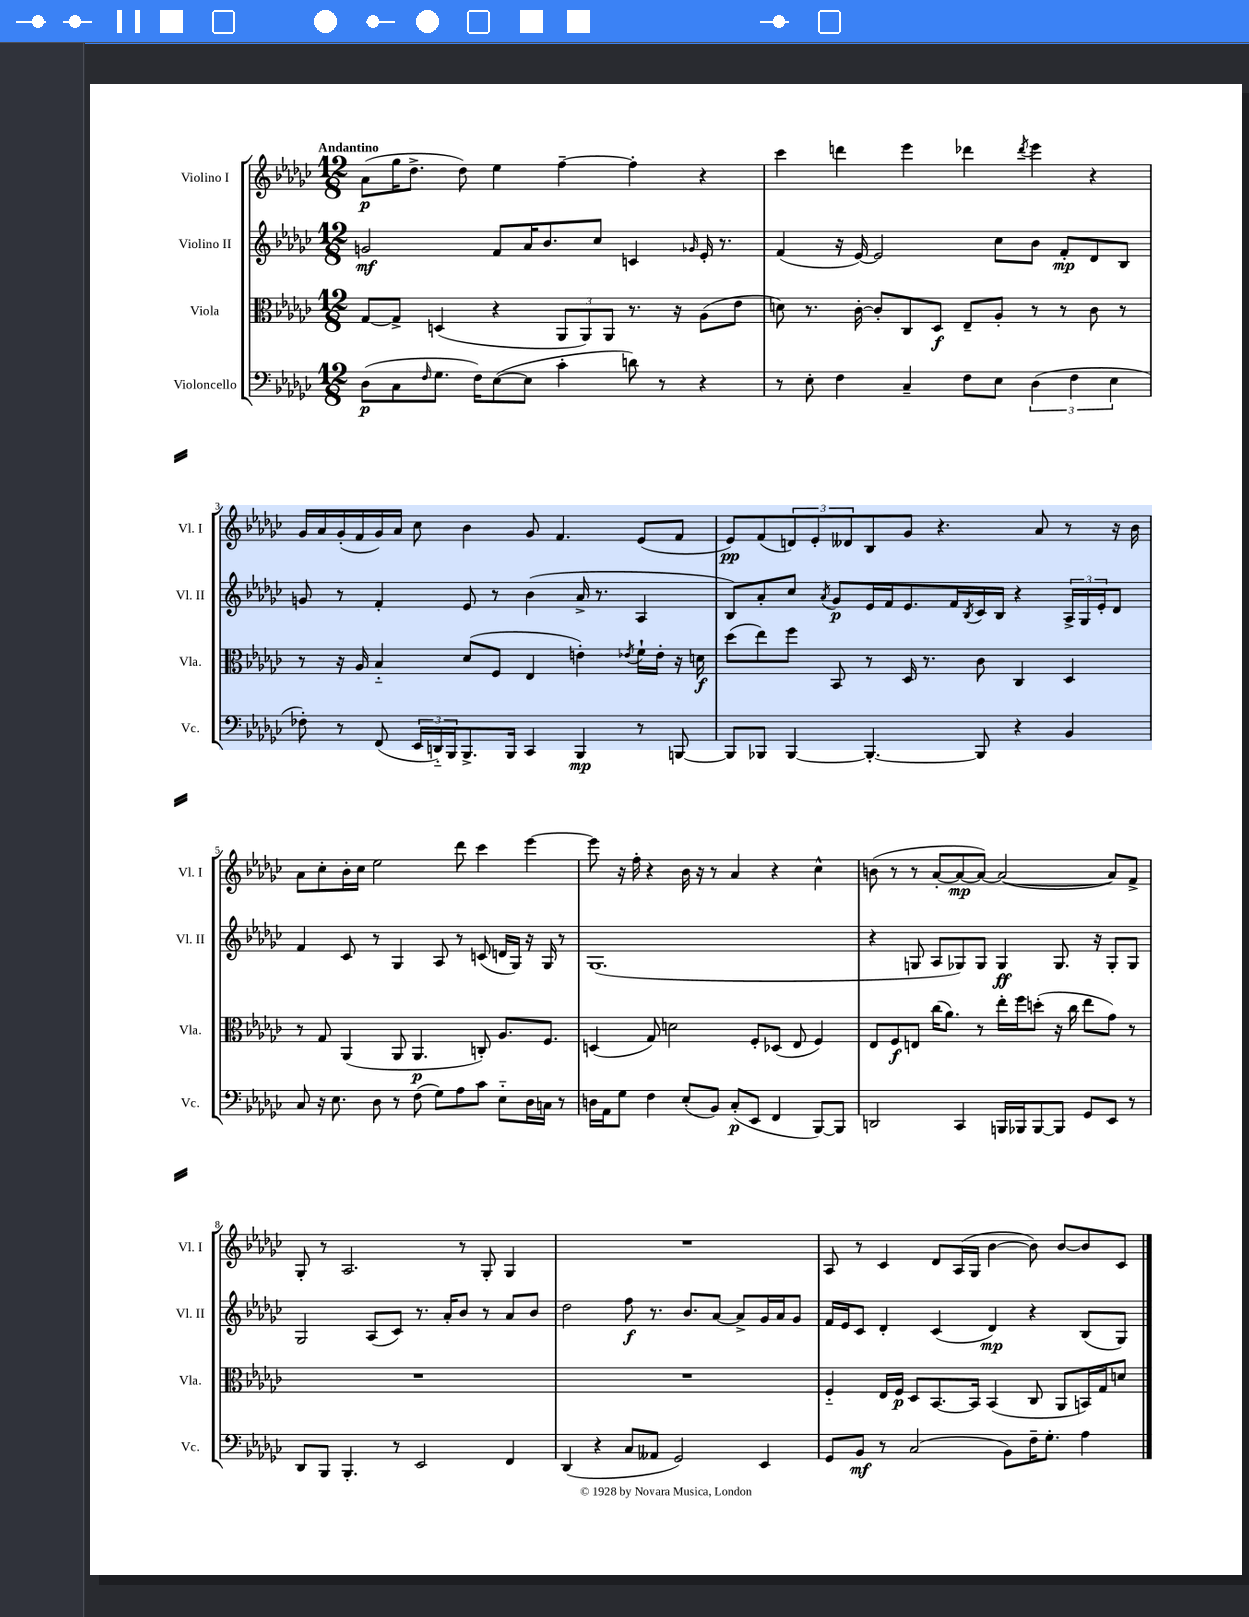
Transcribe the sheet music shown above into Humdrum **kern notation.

**kern	**dynam	**kern	**dynam	**kern	**dynam	**kern	**dynam
*part4	*part4	*part3	*part3	*part2	*part2	*part1	*part1
*staff4	*staff4	*staff3	*staff3	*staff2	*staff2	*staff1	*staff1
*I"Violoncello	*	*I"Viola	*	*I"Violino II	*	*I"Violino I	*
*I'Vc.	*	*I'Vla.	*	*I'Vl. II	*	*I'Vl. I	*
*clefF4	*	*clefC3	*	*clefG2	*	*clefG2	*
*k[b-e-a-d-g-c-]	*	*k[b-e-a-d-g-c-]	*	*k[b-e-a-d-g-c-]	*	*k[b-e-a-d-g-c-]	*
*M12/8	*	*M12/8	*	*M12/8	*	*M12/8	*
=1	=1	=1	=1	=1	=1	=1	=1
!	!	!	!	!	!	!LO:TX:a:B:t=Andantino	!
(8D-\L	p	[8G-/L	.	2gn/	mf	(8a-\L	p
8C-\	.	8G-^/J]	.	.	.	16gg-\K	.
.	.	.	.	.	.	8.dd-^\J	.
16qqF/	.	.	.	.	.	.	.
8.G-\J	.	(4Dn/	.	.	.	.	.
.	.	.	.	.	.	8dd-\)	.
16F\KL)	.	.	.	.	.	.	.
([8E-\	.	4r	.	8f/L	.	4ee-\	.
8E-\J]	.	.	.	16a-/K	.	.	.
.	.	.	.	8.b-/	.	.	.
4c-'\	.	12AA-/L	.	.	.	[4ff~\	.
.	.	12AA-/)	.	.	.	.	.
.	.	.	.	8cc-/J	.	.	.
.	.	12AA-/J	.	.	.	.	.
8dn\)	.	8.r	.	4cn/	.	4ff'\]	.
8r	.	.	.	.	.	.	.
.	.	16r	.	.	.	.	.
.	.	.	.	16qqg-X/	.	.	.
4r	.	(8A-\L	.	16e-'/	.	4r	.
.	.	.	.	8.r	.	.	.
.	.	8e-\J	.	.	.	.	.
=2	=2	=2	=2	=2	=2	=2	=2
8r	.	8dn\)	.	(4f/	.	4ccc-\	.
8E-'\	.	8.r	.	.	.	.	.
4F\	.	.	.	16r	.	4dddn\	.
.	.	[16c-'\	.	[16e-/)	.	.	.
.	.	8c-'/L]	.	2e-/]	.	.	.
4C-~/	.	8C-/	.	.	.	4eee-\	.
.	.	8D-/J	f	.	.	.	.
8F\L	.	8E-~/L	.	.	.	4ddd-X\	.
8E-\J	.	8A-'/J	.	8cc-\L	.	.	.
.	.	.	.	.	.	8qddd-/	.
(6D-\	.	8r	.	8b-\J	.	4eee-\	.
.	.	8r	.	8f'/L	mp	.	.
6F\	.	.	.	.	.	.	.
.	.	8c-\	.	8d-/	.	4r	.
6E-\	.	.	.	.	.	.	.
.	.	8r	.	8B-/J	.	.	.
!!LO:LB:g=z
=3	=3	=3	=3	=3	=3	=3	=3
8F-X'\)	.	8r	.	8gn/	.	16g-/LL	.
.	.	.	.	.	.	16a-/	.
8r	.	16r	.	8r	.	(16g-'/	.
.	.	16A-/	.	.	.	16f/	.
(8FF/	.	4B-/	.	4f'/	.	16g-/)	.
.	.	.	.	.	.	16a-/JJ	.
24EE-/LL	.	.	.	.	.	8cc-\	.
24DDn/)	.	.	.	.	.	.	.
24BBB-/J	.	.	.	.	.	.	.
8.BBB-^/	.	(8d-/L	.	8e-/	.	4b-\	.
.	.	8F/J	.	8r	.	.	.
16BBB-/Jk	.	.	.	.	.	.	.
4CC-/	.	4E-/	.	(4b-\	.	8g-/	.
.	.	.	.	.	.	4.f/	.
4BBB-/	mp	4en'\)	.	16a-^/	.	.	.
.	.	.	.	8.r	.	.	.
.	.	8qe-X/	.	.	.	.	.
8r	.	16f`\LL	.	4A-/	.	(8e-/L	.
.	.	16e-'\JJ	.	.	.	.	.
[8BBBn/	.	16r	.	.	.	8f/J	.
.	.	16dn\	f	.	.	.	.
=4	=4	=4	=4	=4	=4	=4	=4
8BBB/L]	.	(8dd-\L	.	8B-/L)	.	8e-/L)	pp
8BBB-X/J	.	8ee-\)	.	8a-'/	.	(8f/	.
[4BBB-/	.	8ff\J	.	8cc-/J	.	12dn/)	.
.	.	.	.	.	.	12e-'/	.
.	.	.	.	8qa-/	.	.	.
.	.	8BB-/	.	8g-/L	p	.	.
.	.	.	.	.	.	12d--X/	.
4.BBB-'/_	.	8r	.	16e-/L	.	8B-/	.
.	.	.	.	16f/J	.	.	.
.	.	16D-/	.	8.e-/	.	8g-/J	.
.	.	8.r	.	.	.	.	.
.	.	.	.	.	.	4.r	.
.	.	.	.	16f/L	.	.	.
.	.	.	.	8qB-/	.	.	.
8BBB-/]	.	8c-\	.	16c-/	.	.	.
.	.	.	.	16B-/JJ	.	.	.
4r	.	4C-/	.	4r	.	.	.
.	.	.	.	.	.	8a-/	.
4BB-/	.	4D-/	.	24A-^/LL	.	8r	.
.	.	.	.	24G-/	.	.	.
.	.	.	.	24e-'/J	.	.	.
.	.	.	.	8d-/J	.	16r	.
.	.	.	.	.	.	16b-\	.
!!LO:LB:g=z
=5	=5	=5	=5	=5	=5	=5	=5
8C-/	.	8r	.	4f/	.	8a-\L	.
16r	.	8G-/	.	.	.	8cc-'\	.
8.E-\	.	.	.	.	.	.	.
.	.	(4AA-/	.	8c-/	.	16b-'\L	.
.	.	.	.	.	.	16cc-\JJ	.
8D-\	.	.	.	8r	.	2ee-\	.
8r	.	8AA-/	.	4G-/	.	.	.
(8F\	.	4.AA-/	p	.	.	.	.
8G-\L)	.	.	.	8A-/	.	.	.
8A-\	.	.	.	8r	.	8ddd-\	.
8c-\J	.	8Cn'/)	.	(8cn/	.	4ccc-\	.
8E-\L	.	8.A-/L	.	16dn/LL	.	.	.
.	.	.	.	16G-/JJ)	.	.	.
16D-\L	.	.	.	16r	.	[4eee-\	.
16Cn\JJ	.	8.F/J	.	16G-/	.	.	.
8r	.	.	.	8r	.	.	.
=6	=6	=6	=6	=6	=6	=6	=6
16Dn\LL	.	(4Dn/	.	(1.G-	.	8eee-\]	.
16AA-\J	.	.	.	.	.	.	.
8G-\J	.	.	.	.	.	16r	.
.	.	.	.	.	.	16ff'\	.
4F\	.	8G-/)	.	.	.	4r	.
.	.	2dn\	.	.	.	.	.
(8E-'/L	.	.	.	.	.	16b-\	.
.	.	.	.	.	.	16r	.
8BB-/J)	.	.	.	.	.	8r	.
(8C-'/L	p	.	.	.	.	4a-/	.
8EE-/J	.	8F'/L	.	.	.	.	.
4FF/	.	(8D-X/J	.	.	.	4r	.
.	.	8E-/	.	.	.	.	.
[8BBB-/L)	.	4F/)	.	.	.	4cc-^^\	.
8BBB-/J]	.	.	.	.	.	.	.
=7	=7	=7	=7	=7	=7	=7	=7
2DDn/	.	8E-/L	.	4r	.	(8bn\	.
.	.	8F/	f	.	.	8r	.
.	.	8En/J	.	8Gn/	.	8r	.
.	.	(16cc-\KL	.	8A-/L	.	[8a-'/L	.
.	.	8.a-\J)	.	.	.	.	.
4CC-/	.	.	.	8G-X/)	.	8a-/_	mp
.	.	8r	.	8G-/J	.	8a-/J_)	.
16BBBn/LL	.	16ee-'\LL	.	4G-/	ff	(2a-/_	.
16BBB-X/J	.	16ff\J	.	.	.	.	.
[8BBB-/	.	(8ddn'\J	.	.	.	.	.
8BBB-/J]	.	16r	.	8.G-/	.	.	.
.	.	16cc-\	.	.	.	.	.
8GG-/L	.	8ee-\L	.	.	.	.	.
.	.	.	.	16r	.	.	.
8EE-/J	.	8g-\J)	.	8G-'/L	.	8a-/L])	.
8r	.	8r	.	8G-/J	.	8f^/J	.
!!LO:LB:g=z
=8	=8	=8	=8	=8	=8	=8	=8
8DD-/L	.	1.r	.	2G-/	.	8G-'/	.
8BBB-/J	.	.	.	.	.	8r	.
4.BBB-'/	.	.	.	.	.	2.A-/	.
.	.	.	.	(8A-/L	.	.	.
8r	.	.	.	8c-/J)	.	.	.
2EE-/	.	.	.	8.r	.	.	.
.	.	.	.	16a-'/KL	.	.	.
.	.	.	.	8b-/J	.	8r	.
.	.	.	.	8r	.	8G-'/	.
4FF/	.	.	.	8a-/L	.	4G-/	.
.	.	.	.	8b-/J	.	.	.
=9	=9	=9	=9	=9	=9	=9	=9
(4DD-/	.	1.r	.	2dd-\	.	1.r	.
4r	.	.	.	.	.	.	.
8C-/L	.	.	.	8ff\	f	.	.
8AA--X/J	.	.	.	8.r	.	.	.
2GG-/)	.	.	.	.	.	.	.
.	.	.	.	8.b-/L	.	.	.
.	.	.	.	[8a-/J	.	.	.
.	.	.	.	8a-^/L]	.	.	.
4EE-/	.	.	.	16g-/L	.	.	.
.	.	.	.	16a-/J	.	.	.
.	.	.	.	8g-/J	.	.	.
=10	=10	=10	=10	=10	=10	=10	=10
8GG-/L	.	4F/	.	16f/LL	.	8A-/	.
.	.	.	.	16e-/J	.	.	.
8BB-/J	mf	.	.	8c-/J	.	8r	.
8r	.	16E-/LL	.	4d-'/	.	4c-/	.
.	.	16F/JJ	p	.	.	.	.
(2C-/	.	8D-/L	.	.	.	.	.
.	.	[8.BB-/	.	(4c-/	.	8d-/L	.
.	.	.	.	.	.	(16A-/L	.
.	.	16BB-/Jk]	.	.	.	16G-/JJ	.
.	.	(4BB-/	.	4d-/)	mp	[4b-\	.
8BB-\L)	.	.	.	.	.	.	.
16F~\K	.	8C-/	.	4r	.	8b-\])	.
8.G-'\J	.	.	.	.	.	.	.
.	.	8AA-/L	.	.	.	[8b-/L	.
4A-\	.	16BBn/L)	.	(8B-/L	.	8b-/]	.
.	.	16G-/J	.	.	.	.	.
.	.	8dn/J	.	8G-/J)	.	8c-/J	.
==	==	==	==	==	==	==	==
*-	*-	*-	*-	*-	*-	*-	*-
